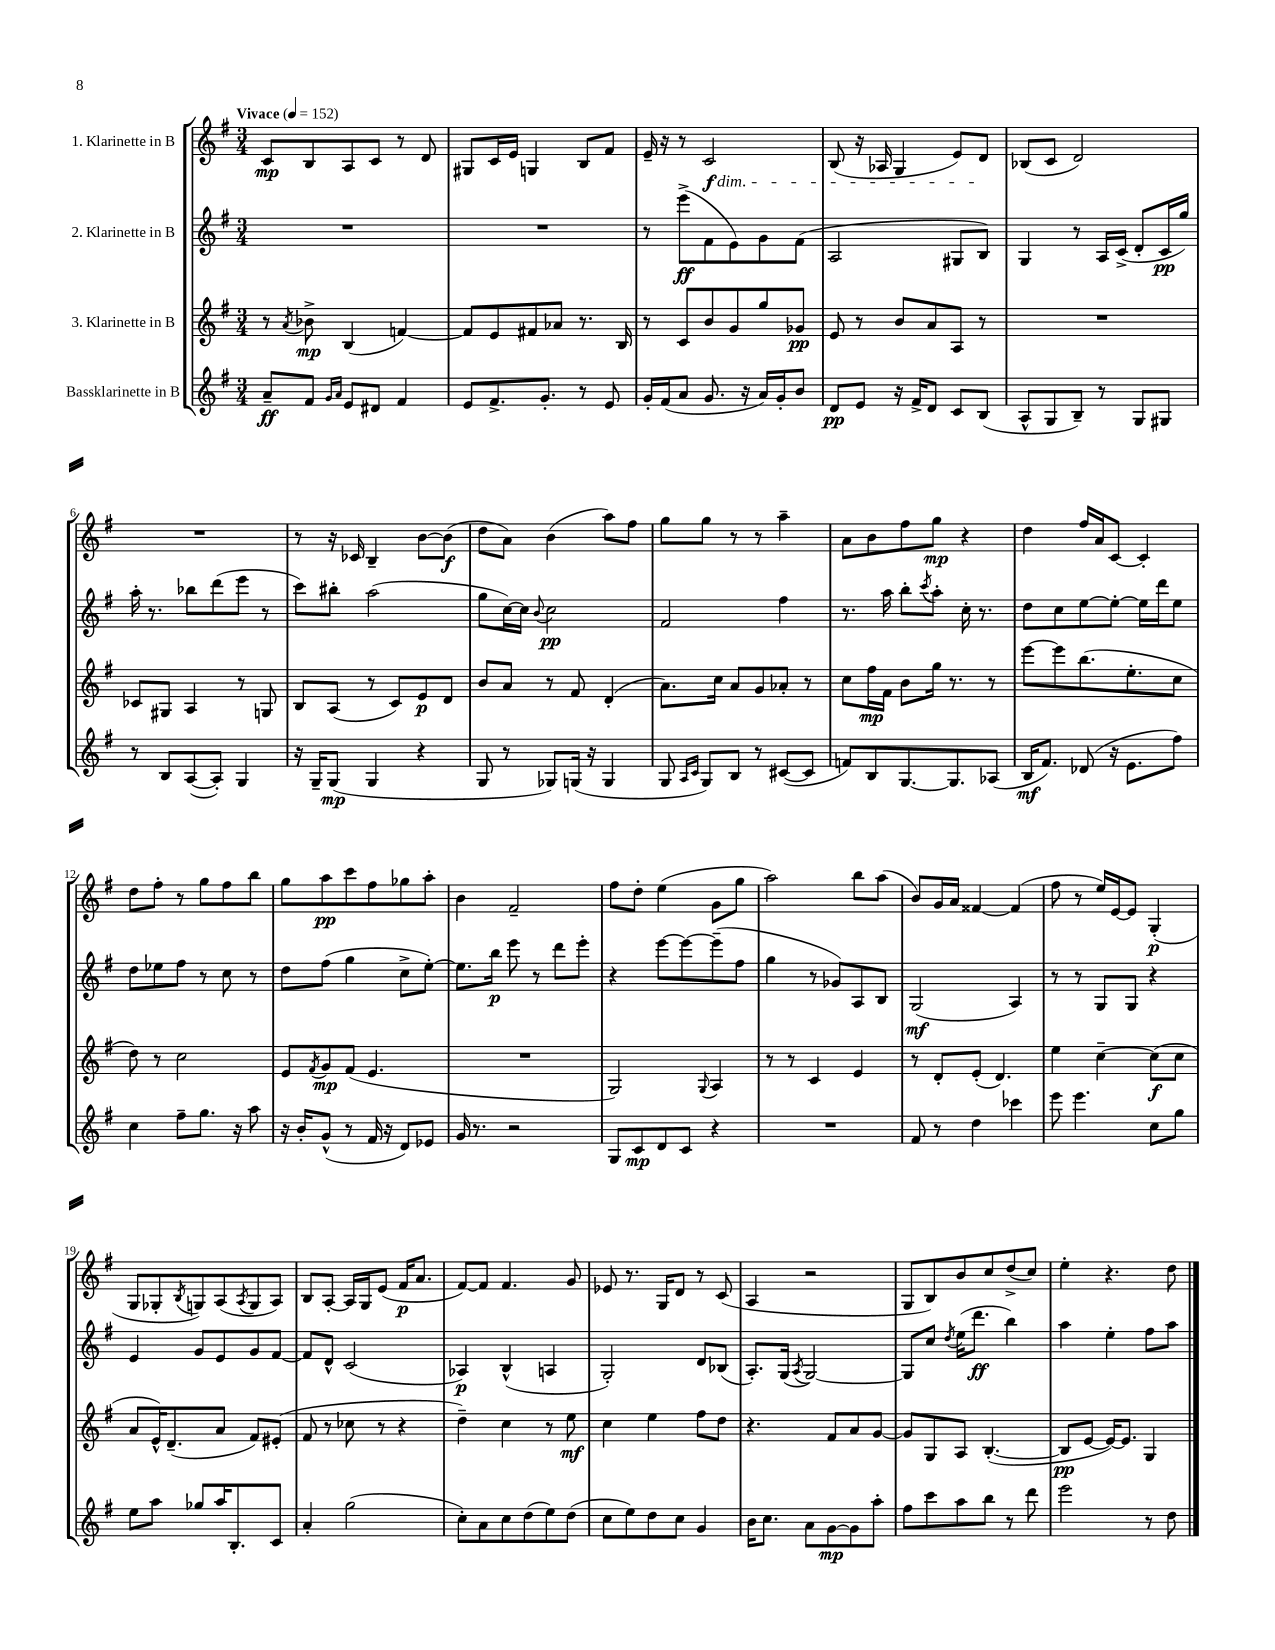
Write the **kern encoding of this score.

**kern	**dynam	**kern	**dynam	**kern	**dynam	**kern	**dynam
*part4	*part4	*part3	*part3	*part2	*part2	*part1	*part1
*staff4	*staff4	*staff3	*staff3	*staff2	*staff2	*staff1	*staff1
*I"Bassklarinette in B	*	*I"3. Klarinette in B	*	*I"2. Klarinette in B	*	*I"1. Klarinette in B	*
*clefG2	*	*clefG2	*	*clefG2	*	*clefG2	*
*k[f#]	*	*k[f#]	*	*k[f#]	*	*k[f#]	*
*M3/4	*	*M3/4	*	*M3/4	*	*M3/4	*
*MM152	*	*MM152	*	*MM152	*	*MM152	*
=1	=1	=1	=1	=1	=1	=1	=1
!	!	!	!	!	!	!LO:TX:a:B:t=Vivace	!
8a~/L	ff	8r	.	2.r	.	8c/L	mp
.	.	8qa/	.	.	.	.	.
8f#/J	.	8b-X^\	mp	.	.	8B/	.
16qqg/LL	.	.	.	.	.	.	.
16qqa/JJ	.	.	.	.	.	.	.
8e/L	.	(4B/	.	.	.	8A/	.
8d#X/J	.	.	.	.	.	8c/J	.
4f#/	.	[4fn/)	.	.	.	8r	.
.	.	.	.	.	.	8d/	.
=2	=2	=2	=2	=2	=2	=2	=2
8e/L	.	8f/L]	.	2.r	.	8G#X/L	.
8.f#^/	.	8e/	.	.	.	16c/L	.
.	.	.	.	.	.	16e/JJ	.
.	.	8f#X/	.	.	.	4Gn/	.
8.g'/J	.	.	.	.	.	.	.
.	.	8a-X/J	.	.	.	.	.
8r	.	8.r	.	.	.	8B/L	.
8e/	.	.	.	.	.	8f#/J	.
.	.	16B/	.	.	.	.	.
=3	=3	=3	=3	=3	=3	=3	=3
16g'/LL	.	8r	.	8r	.	16e~/	.
(16f#/J	.	.	.	.	.	16r	.
8a/J	.	8c/L	.	(8eee^\L	ff	8r	.
!	!	!	!	!	!	!LO:TX:b:i:t=dim.	!
8.g/	.	8b/	.	8f#\	.	2c/	f
.	.	8g/	.	8e\)	.	.	.
16r	.	.	.	.	.	.	.
16a/LL)	.	8gg/	.	8g\	.	.	.
16g'/J	.	.	.	.	.	.	.
8b/J	.	8g-X/J	pp	(8f#\J	.	.	.
=4	=4	=4	=4	=4	=4	=4	=4
8d/L	pp	8e/	.	2A/	.	(8B/	.
8e/J	.	8r	.	.	.	16r	.
.	.	.	.	.	.	16A-X/	.
16r	.	8b/L	.	.	.	4G/	.
16f#^/KL	.	.	.	.	.	.	.
8d/J	.	8a/	.	.	.	.	.
8c/L	.	8A/J	.	8G#X/L	.	8e/L)	.
(8B/J	.	8r	.	8B/J)	.	8d/J	.
=5	=5	=5	=5	=5	=5	=5	=5
8A^^/L	.	2.r	.	4G/	.	(8B-X/L	.
8G/	.	.	.	.	.	8c/J	.
8B~/J)	.	.	.	8r	.	2d/)	.
8r	.	.	.	16A/LL	.	.	.
.	.	.	.	(16c^/JJ	.	.	.
8G/L	.	.	.	8d'/L	.	.	.
8G#X/J	.	.	.	16c/L	pp	.	.
.	.	.	.	16gg/JJ)	.	.	.
!!LO:LB:g=z
=6	=6	=6	=6	=6	=6	=6	=6
8r	.	8c-X/L	.	16aa'\	.	2.r	.
.	.	.	.	8.r	.	.	.
8B/L	.	8G#X/J	.	.	.	.	.
([8A/	.	4A/	.	8bb-X\L	.	.	.
8A'/J])	.	.	.	(8ddd\	.	.	.
4G/	.	8r	.	8eee\J	.	.	.
.	.	8Gn/	.	8r	.	.	.
=7	=7	=7	=7	=7	=7	=7	=7
16r	.	8B/L	.	8ccc\L)	.	8r	.
16G~/KL	.	.	.	.	.	.	.
(8G/J	mp	(8A/J	.	8bb#X'\J	.	16r	.
.	.	.	.	.	.	16c-X/	.
4G/	.	8r	.	(2aa\	.	4B~/	.
.	.	8c/L)	.	.	.	.	.
4r	.	8e/	p	.	.	[8b\L	.
.	.	8d/J	.	.	.	(8b\J]	f
=8	=8	=8	=8	=8	=8	=8	=8
8G/	.	8b/L	.	8gg\L	.	8dd\L	.
8r	.	8a/J	.	[16cc\L)	.	8a\J)	.
.	.	.	.	16cc\JJ]	.	.	.
.	.	.	.	8qqb/	.	.	.
8G-X/L)	.	8r	.	2cc\	pp	(4b\	.
(16Gn/Jk	.	8f#/	.	.	.	.	.
16r	.	.	.	.	.	.	.
4G/	.	(4d'/	.	.	.	8aa\L)	.
.	.	.	.	.	.	8ff#\J	.
=9	=9	=9	=9	=9	=9	=9	=9
8G/	.	8.a\L)	.	2f#/	.	8gg\L	.
16qqA/LL	.	.	.	.	.	.	.
16qqc/JJ	.	.	.	.	.	.	.
8G/L)	.	.	.	.	.	8gg\J	.
.	.	16cc\Jk	.	.	.	.	.
8B/J	.	8a/L	.	.	.	8r	.
8r	.	8g/	.	.	.	8r	.
([8c#X/L	.	8a-X'/J	.	4ff#\	.	4aa~\	.
8c#/J]	.	8r	.	.	.	.	.
=10	=10	=10	=10	=10	=10	=10	=10
8fn/L)	.	8cc\L	.	8.r	.	8a\L	.
8B/	.	16ff#\L	mp	.	.	8b\	.
.	.	16f#\JJ	.	16aa\	.	.	.
[8.G/	.	8b\L	.	8bb'\L	.	8ff#\	.
.	.	.	.	8qccc/	.	.	.
.	.	16gg\Jk	.	8aa'\J	.	8gg\J	mp
8.G/]	.	8.r	.	.	.	.	.
.	.	.	.	16cc'\	.	4r	.
.	.	.	.	8.r	.	.	.
(8A-X/J	.	8r	.	.	.	.	.
=11	=11	=11	=11	=11	=11	=11	=11
16B/KL	mf	[8eee\L	.	8dd\L	.	4dd\	.
8.f#/J)	.	.	.	.	.	.	.
.	.	8eee\]	.	8cc\	.	.	.
(8d-X/	.	(8.bb\	.	[8ee\	.	16ff#/LL	.
.	.	.	.	.	.	16a/J	.
16r	.	.	.	8ee'\J_	.	[8c/J	.
8.e\L	.	8.ee'\	.	.	.	.	.
.	.	.	.	16ee\LL]	.	4c'/]	.
.	.	.	.	16ddd\J	.	.	.
8ff#\J)	.	8cc\J	.	8ee\J	.	.	.
!!LO:LB:g=z
=12	=12	=12	=12	=12	=12	=12	=12
4cc\	.	8dd\)	.	8dd\L	.	8dd\L	.
.	.	8r	.	8ee-X\	.	8ff#'\J	.
8ff#~\L	.	2cc\	.	8ff#\J	.	8r	.
8.gg\J	.	.	.	8r	.	8gg\L	.
.	.	.	.	8cc\	.	8ff#\	.
16r	.	.	.	.	.	.	.
8aa\	.	.	.	8r	.	8bb\J	.
=13	=13	=13	=13	=13	=13	=13	=13
16r	.	8e/L	.	8dd\L	.	8gg\L	.
16b'/KL	.	.	.	.	.	.	.
.	.	8qf#/	.	.	.	.	.
(8g^^/J	.	8g/	mp	(8ff#\J	.	8aa\	pp
8r	.	(8f#/J	.	4gg\	.	8ccc\	.
16f#/	.	4.e/	.	.	.	8ff#\	.
16r	.	.	.	.	.	.	.
8d/L)	.	.	.	8cc^\L	.	8gg-X\	.
8e-X/J	.	.	.	[8ee'\J)	.	8aa'\J	.
=14	=14	=14	=14	=14	=14	=14	=14
16g/	.	2.r	.	8.ee\L]	.	4b\	.
8.r	.	.	.	.	.	.	.
.	.	.	.	16bb\Jk	p	.	.
2r	.	.	.	8eee\	.	2f#~/	.
.	.	.	.	8r	.	.	.
.	.	.	.	8ddd\L	.	.	.
.	.	.	.	8eee'\J	.	.	.
=15	=15	=15	=15	=15	=15	=15	=15
8G/L	.	2G/)	.	4r	.	8ff#\L	.
8c/	mp	.	.	.	.	8dd'\J	.
8d/	.	.	.	[8eee\L	.	(4ee\	.
8c/J	.	.	.	8eee\_	.	.	.
.	.	8qqG/	.	.	.	.	.
4r	.	4A/	.	(8eee~\]	.	8g\L	.
.	.	.	.	8ff#\J	.	8gg\J	.
=16	=16	=16	=16	=16	=16	=16	=16
2.r	.	8r	.	4gg\	.	2aa\)	.
.	.	8r	.	.	.	.	.
.	.	4c/	.	8r	.	.	.
.	.	.	.	8g-X/L)	.	.	.
.	.	4e/	.	8A/	.	8bb\L	.
.	.	.	.	8B/J	.	(8aa\J	.
=17	=17	=17	=17	=17	=17	=17	=17
8f#/	.	8r	.	(2G/	mf	8b/L)	.
8r	.	8d'/L	.	.	.	16g/L	.
.	.	.	.	.	.	16a/JJ	.
4dd\	.	(8e'/J	.	.	.	[4f##X/	.
.	.	4.d/)	.	.	.	.	.
4ccc-X\	.	.	.	4A/)	.	(4f##/]	.
=18	=18	=18	=18	=18	=18	=18	=18
8eee\	.	4ee\	.	8r	.	8ff#\	.
4.eee\	.	.	.	8r	.	8r	.
.	.	[4cc~\	.	8G/L	.	16ee/LL)	.
.	.	.	.	.	.	[16e/J	.
.	.	.	.	8G/J	.	8e/J]	.
8cc\L	.	(8cc\L]	f	4r	.	(4G'/	p
8gg\J	.	8cc\J	.	.	.	.	.
!!LO:LB:g=z
=19	=19	=19	=19	=19	=19	=19	=19
8ee\L	.	8a/L	.	4e/	.	8G/L	.
8aa\J	.	16e^^/K)	.	.	.	8G-X'/	.
.	.	(8.d~/	.	.	.	.	.
.	.	.	.	.	.	8qB/	.
8gg-X/L	.	.	.	8g/L	.	8Gn/)	.
16aa/K	.	8a/J	.	8e/	.	(8A/	.
8.B'/	.	.	.	.	.	.	.
.	.	.	.	.	.	8qA/	.
.	.	8f#/L)	.	8g/	.	8G/	.
8c/J	.	(8e#X'/J	.	[8f#/J	.	8A/J)	.
=20	=20	=20	=20	=20	=20	=20	=20
4a'/	.	8f#/	.	8f#/L]	.	8B/L	.
.	.	8r	.	8d^^/J	.	[8A'/J	.
(2gg\	.	8cc-X\	.	(2c/	.	16A/LL]	.
.	.	.	.	.	.	16G/J	.
.	.	8r	.	.	.	(8e/J	.
.	.	4r	.	.	.	16f#/KL	p
.	.	.	.	.	.	8.a/J	.
=21	=21	=21	=21	=21	=21	=21	=21
8cc'\L)	.	4dd~\)	.	4A-X/)	p	[8f#/L)	.
8a\	.	.	.	.	.	8f#/J]	.
8cc\	.	4cc\	.	(4B^^/	.	4.f#/	.
(8dd\	.	.	.	.	.	.	.
8ee\)	.	8r	.	4An/	.	.	.
(8dd\J	.	8ee\	mf	.	.	8g/	.
=22	=22	=22	=22	=22	=22	=22	=22
8cc\L	.	4cc\	.	2G'/)	.	8e-X/	.
8ee\)	.	.	.	.	.	8.r	.
8dd\	.	4ee\	.	.	.	.	.
.	.	.	.	.	.	16G/KL	.
8cc\J	.	.	.	.	.	8d/J	.
4g/	.	8ff#\L	.	8d/L	.	8r	.
.	.	8dd\J	.	(8B-X/J	.	(8c/	.
=23	=23	=23	=23	=23	=23	=23	=23
16b\KL	.	4.r	.	8.A'/L)	.	4A/	.
8.cc\J	.	.	.	.	.	.	.
.	.	.	.	(16G/Jk	.	.	.
.	.	.	.	8qA/	.	.	.
8a\L	.	.	.	[2G/)	.	2r	.
[8g\	mp	8f#/L	.	.	.	.	.
8g\]	.	8a/	.	.	.	.	.
8aa'\J	.	[8g/J	.	.	.	.	.
=24	=24	=24	=24	=24	=24	=24	=24
8ff#\L	.	8g/L]	.	8G/L]	.	8G/L	.
8ccc\	.	8G/	.	8cc/J	.	8B/)	.
.	.	.	.	8qdd/	.	.	.
8aa\	.	8A/J	.	(16ee\KL	.	8b/	.
.	.	.	.	8.ddd\J	ff	.	.
8bb\J	.	([4.B'/	.	.	.	8cc/	.
8r	.	.	.	4bb\)	.	(8dd^/	.
8ddd\	.	.	.	.	.	8cc/J)	.
=25	=25	=25	=25	=25	=25	=25	=25
2eee\	.	8B/L]	pp	4aa\	.	4ee'\	.
.	.	[8e/J	.	.	.	.	.
.	.	16e/KL_)	.	4ee'\	.	4.r	.
.	.	8.e/J]	.	.	.	.	.
8r	.	4G/	.	8ff#\L	.	.	.
8dd\	.	.	.	8aa\J	.	8dd\	.
==	==	==	==	==	==	==	==
*-	*-	*-	*-	*-	*-	*-	*-
